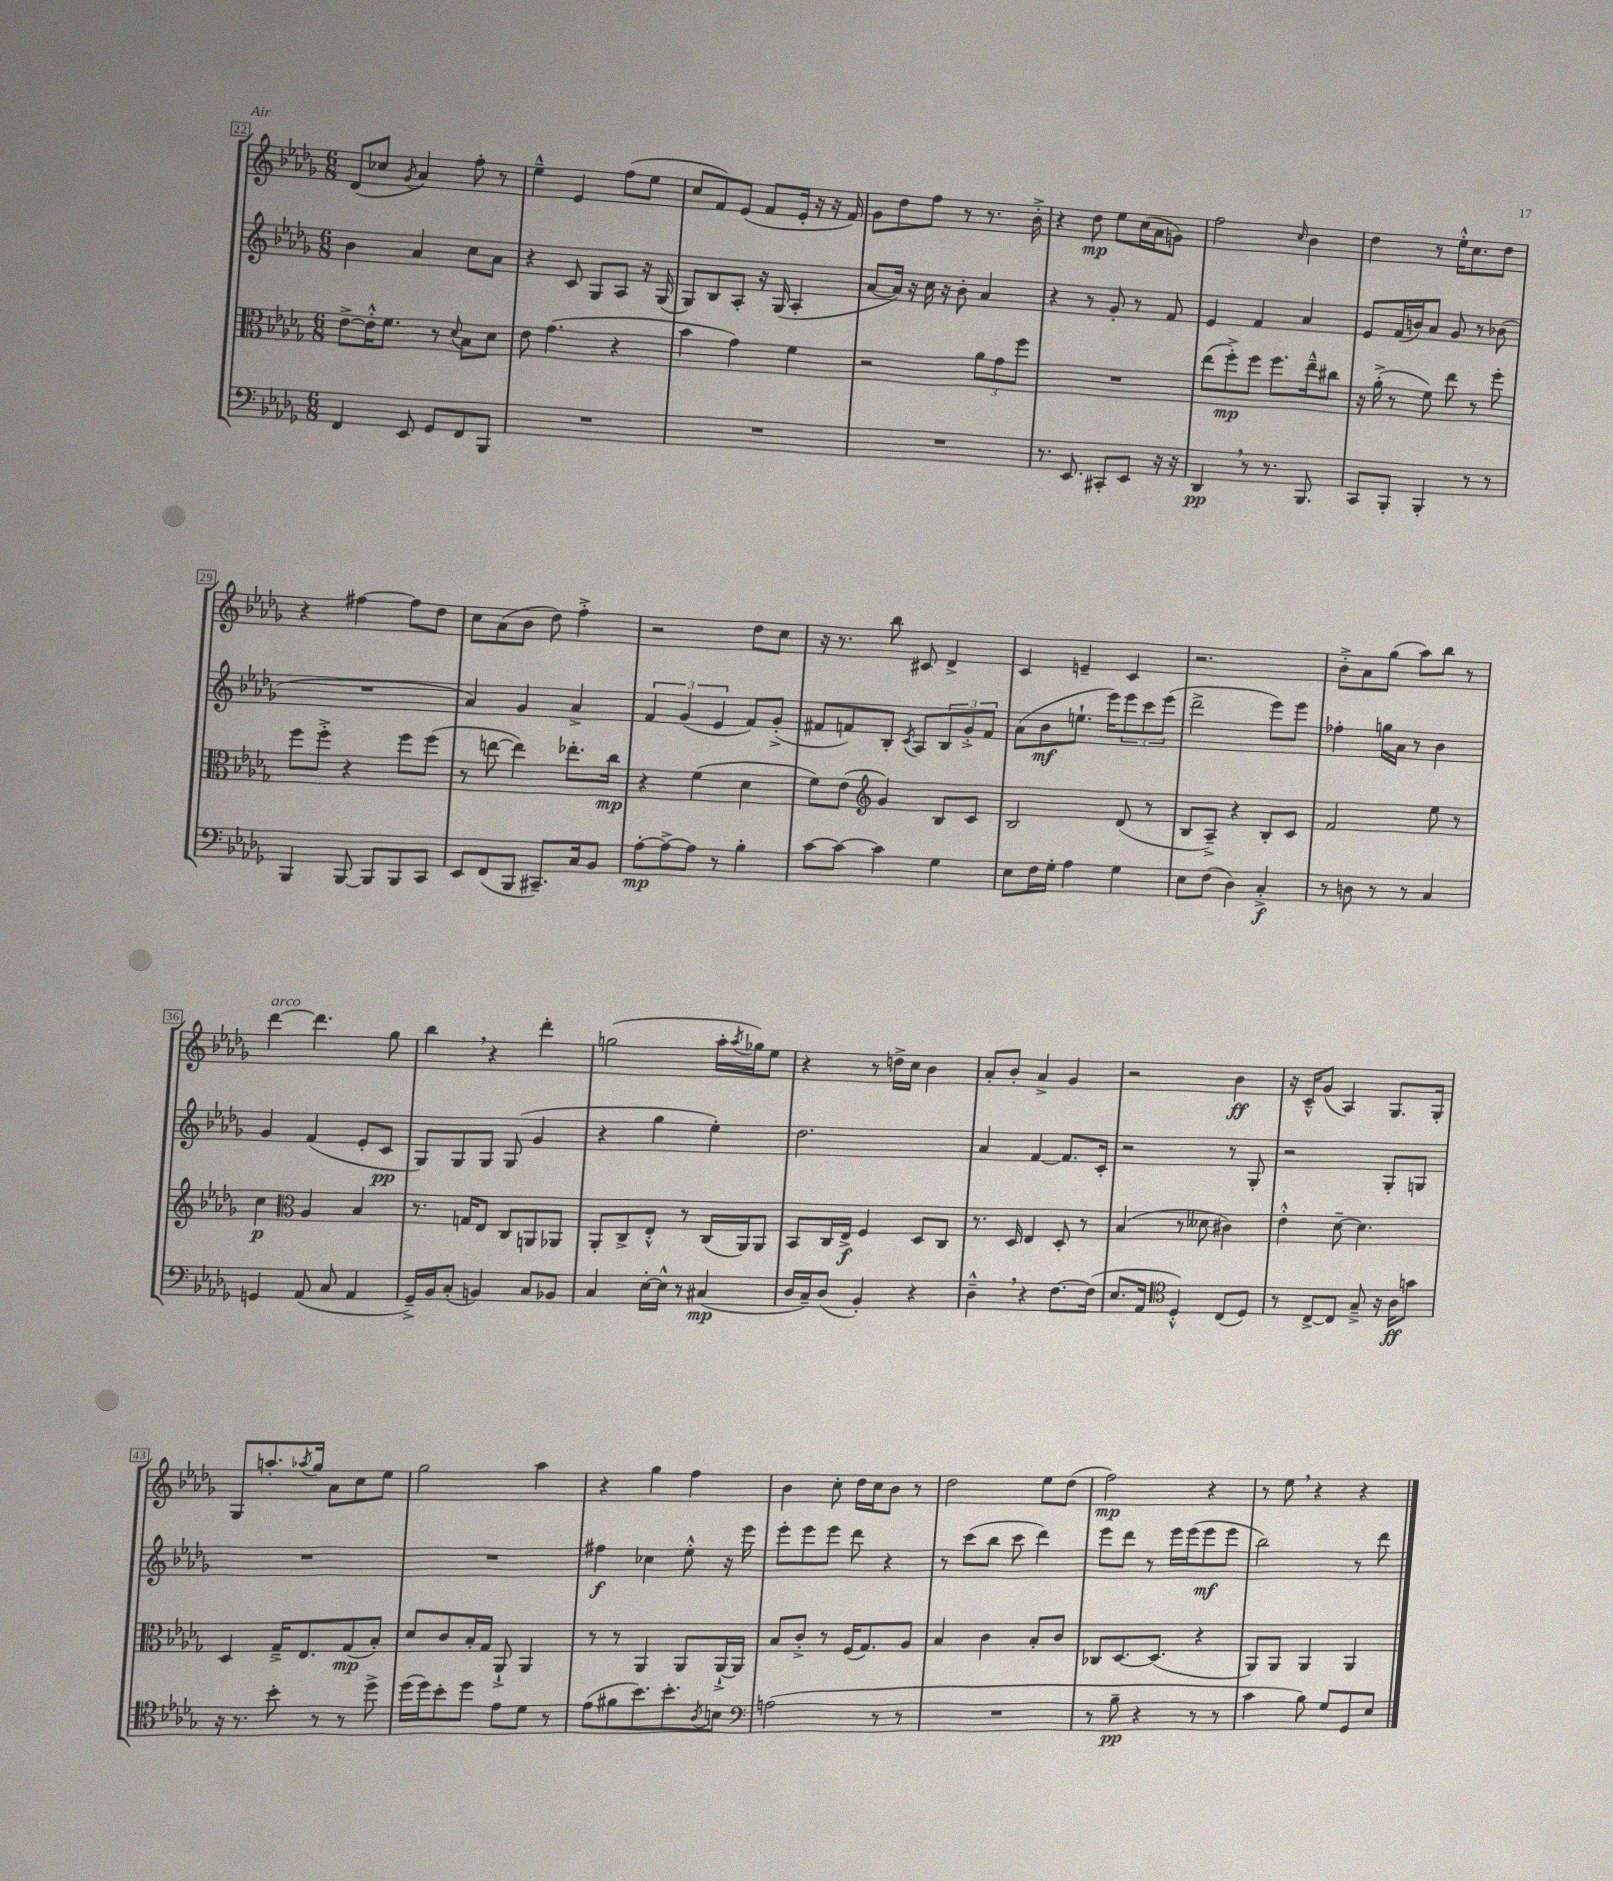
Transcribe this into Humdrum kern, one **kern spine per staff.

**kern	**kern	**kern	**kern
*staff4	*staff3	*staff2	*staff1
*clefF4	*clefC3	*clefG2	*clefG2
*k[b-e-a-d-g-]	*k[b-e-a-d-g-]	*k[b-e-a-d-g-]	*k[b-e-a-d-g-]
*M6/8	*M6/8	*M6/8	*M6/8
4FF/	[8e-^\L	4b-\	(8d-/L
.	16e-'^^\]K	.	8cc-/J
.	8.f\J	.	.
.	.	.	8qg-/
8EE-/	.	4a-/	4a-/)
8GG-/L	8r	.	.
.	8qqd-/	.	.
8FF/	8B-\L	8cc\L	8ff'\
8BBB-/J	8d-\J	8a-\J	8r
=	=	=	=
2.r	8e-\	4r	4ee-~^^\
.	(4.g-\	.	.
.	.	8c/	4e-/
.	.	8G-/L	.
.	4r	8A-/J	(8ff\L
.	.	16r	8ee-\J
.	.	(16G-/	.
=	=	=	=
2.r	4b-\	8G-/L)	8cc/L
.	.	8B-/	8f/)
.	4g-\)	8A-'/J	(8e-/J
.	.	16r	8f/L
.	.	(16G-/	.
.	4f\	4A-'/	16e-'/Jk
.	.	.	16r
.	.	.	16r
.	.	.	16f/)
=	=	=	=
2.r	2r	[8a-/L	8g-\L
.	.	16a-/]Jk)	8dd-\
.	.	16r	.
.	.	16cc\	8ff\J
.	.	16r	.
.	.	8b-'\	8r
.	12a-\L	4a-/	8.r
.	12g-\	.	.
.	12ff\J	.	.
.	.	.	16b-'^\
=	=	=	=
8.r	2.r	4r	4r
8.EE-/	.	.	.
.	.	8r	8dd-\
8CC#'/L	.	8g-'/	8ee-\L
8EE-/J	.	8r	(16cc\L
.	.	.	16a-\J
16r	.	8f/	8g\J)
16r	.	.	.
=	=	=	=
4DD-/	(8ee-\L	4e-/	2ff\
.	8ff'^\)	.	.
8r	8ff\J	4f/	.
8.r	8.ff\L	.	.
.	.	.	16qqcc/
.	.	4a-/	4b-\
8.BBB-/	16ee-~^^\k	.	.
.	8cc#\J	.	.
=	=	=	=
8CC/L	16r	8e-/L	4dd-\
.	(16a-'^\	.	.
8BBB-'/J	8r	(16f/L	.
.	.	16b/J)	.
4BBB-'/	8f\)	8a-/J	8r
.	8ee-\	8g-/	16ee-'^^\LK
.	.	.	8.cc\
8r	8r	8r	.
8r	8ff'\	(8b-\	8dd-\J
=	=	=	=
4BBB-/	8ff\L	2.r	4r
.	8ff'^\J	.	.
[8BBB-/	4r	.	[4ff#\
8BBB-/]L	.	.	.
8BBB-/	8ff\L	.	8ff#\]L
8CC/J	(8ff\J	.	8dd-\J
=	=	=	=
8EE-/L	8r	4a-/)	8cc\L
(8FF/	[8ee\	.	(8a-\
8BBB-/J	4ee\])	4g-/	8b-\J
8.CC#~/L)	.	.	8dd-\)
.	8.ee-'\L	4a-^/	4ff'^\
16C/k	.	.	.
8BB-/J	.	.	.
.	16cc\Jk	.	.
=	=	=	=
[8A-'\L	4r	6f/	2r
8A-^\_	.	.	.
.	.	(6g-/	.
8A-\]J	(4f\	.	.
.	.	6e-/	.
8r	.	.	.
4B-'\	4d-\	8f/L)	8dd-\L
.	.	(8g-'^/J	8cc\J
=	=	=	=
[8c\L	8f\L)	8f#/L	16r
.	.	.	8.r
8c\_J	(8e-\J	8f/)	.
*	*clefG2	*	*
4c\]	4g-/)	8B-'/J	8bb-\
.	.	8qc/	.
.	.	8A-/L	8c#/
4G-\	8B-/L	12B-/	4d-^/
.	.	12g-'^/	.
.	8c/J	.	.
.	.	12f/J	.
=	=	=	=
8E-\L	2B-/	(8a-\L	4c/
16F\L	.	8b-\	.
16G-'\JJ	.	.	.
4A-\	.	8.ee`\J	4e~/
.	.	16eee-\LK)	.
4G-\	(8d-/	12eee-\	4c/
.	.	12ccc\	.
.	8r	.	.
.	.	(12eee-\J	.
=	=	=	=
8E-\L	8B-/L	2ddd-^\	2.r
(8F\J	8A-~^/J)	.	.
4D-\)	4r	.	.
4C'^/	8B-'/L	8eee-\L)	.
.	8c/J	8eee-\J	.
=	=	=	=
8r	2f/	4ff-'\	8b-'^\L
8D\	.	.	8a-\
8r	.	16gg\LL	(8gg-\J
.	.	16a-\JJ	.
8r	.	8r	8aa-\L)
4C/	8ee-\	4b-\	8bb-\J
.	8r	.	8r
=	=	=	=
4GG/	4cc\	4g-/	[4ddd-\
*	*clefC3	*	*
(8AA-/	4A-/	(4f/	4.ddd-\]
8C/	.	.	.
4AA-/	4B-/	8e-'/L	.
.	.	8c/J	8gg-\
=	=	=	=
16GG-~^/LL)	8.r	8G-/L)	4bb-\
16BB-/J	.	.	.
(8C'/J	.	8G-/	.
.	16G/LK	.	.
4BB/)	8E-/J	8G-/J	4r
.	8C/L	(8G-/	.
8C/L	8AA/	4g-/	4ddd-'\
8BB-/J	8AA-/J	.	.
=	=	=	=
4C/	8AA-'/L	4r	(2gg\
.	8C^/	.	.
[16E-'\LL	8E-'^^/J	4gg-\	.
16E-^^\]JJ	.	.	.
8r	8r	.	.
(4C#/	(16C/LL	4ee-'\)	16aa-'\LL
.	.	.	8qaa-/
.	16AA-/J)	.	16gg-\J)
.	8AA-/J	.	8ee-\J
=	=	=	=
16D-/LL	8BB-/L	2.dd-\	4r
16C~/J)	.	.	.
(8D-/J	16C/L	.	.
.	16E-^/JJ	.	.
4BB-'/)	4F/	.	8r
.	.	.	16dd^\LL
.	.	.	16cc\JJ
4r	8D-/L	.	4b-\
.	8C/J	.	.
=	=	=	=
4D-~^^\	8.r	4a-/	8a-'/L
.	.	.	8b-'/J
.	16D-/	.	.
4r	4E-/	[4f/	4a-^/
[8.F\L	8D-'/	8.f/]L	4g-/
.	8r	.	.
(16F\]Jk	.	16c'/Jk	.
=	=	=	=
8.E-/L	(4B-/	2r	2r
16AA-/Jk	.	.	.
*clefC4	*	*	*
4D-'^^/)	8r	.	.
.	8d--\	.	.
(8C/L	4c#\)	8r	4b-\
8D-/J)	.	8G-'/	.
=	=	=	=
8r	4e-'^^\	2r	16r
.	.	.	16c~^^/LK
[8C^/L	.	.	(8g-/J
8C/]J	[8d-~\	.	4A-/)
8G-~^/	4.d-\]	.	.
16r	.	8G-'/L	8.G-/L
16A-\LK	.	.	.
8g\J	.	8G/J	.
.	.	.	16G-'/Jk
=	=	=	=
16r	4D-/	2.r	8G-/L
8.r	.	.	.
.	.	.	8.aa'/
8b-'\	16G-~^/LK	.	.
.	.	.	8qaa-/
.	8.E-/	.	16gg-/Jk
8r	.	.	8a-\L
8r	(8G-/	.	8cc\
8dd-^\	8B-'/J)	.	8ee-\J
=	=	=	=
(16dd-\LL	8d-/L	2.r	2gg-\
16dd-\J)	.	.	.
8b-'\	8c/	.	.
8dd-\J	16B-'/L	.	.
.	16G-/JJ	.	.
8e-\L	8AA-`^/	.	.
8d-\J	4AA-/	.	4aa-\
8r	.	.	.
=	=	=	=
(8e-\L	8r	4ff#\	4r
8f#\	8r	.	.
8.b-\)	4AA-/	4cc-\	4gg-\
8.b-'\	.	.	.
.	8AA-/L	8ee-'^^\	4ff\
8qA-/	.	.	.
8B\J	[16AA-`^/L	16r	.
.	16AA-/]JJ	16eee-\	.
=	=	=	=
*clefF4	*	*	*
(2A\	8B-/L	8eee-'\L	4b-\
.	8c'^/J	8eee-\	.
.	8r	8eee-\J	8cc'\
.	(16F/LK	8ddd-\	16dd-\LL
.	8.G-/)	.	16cc\J
8r	.	4r	8b-\J
8r	8A-/J	.	8r
=	=	=	=
2.r	4B-/	8r	2dd-\
.	.	(8ccc\L	.
.	4c\	8bb-\J	.
.	.	8ccc\	.
.	8B-'/L	4ddd-\)	8ee-\L
.	8c/J	.	(8dd-\J
=	=	=	=
8r	8C-/L	8eee-\L	2ff\)
8B-~\	[8.D-/	8ddd-\J	.
4r	.	8r	.
.	(8.D-/]J	.	.
.	.	16eee-\LL	.
.	.	(16eee-\J	.
8r	4r	8eee-\	4r
8r	.	8eee-\J	.
=	=	=	=
4c\	8AA-/L)	2bb-\)	8r
.	8AA-/J	.	8ee-\
8B-\)	4AA-/	.	4r
8G-/L	.	.	.
8GG-/	4AA-/	8r	4r
8E-/J	.	8ddd-\	.
==	==	==	==
*-	*-	*-	*-
